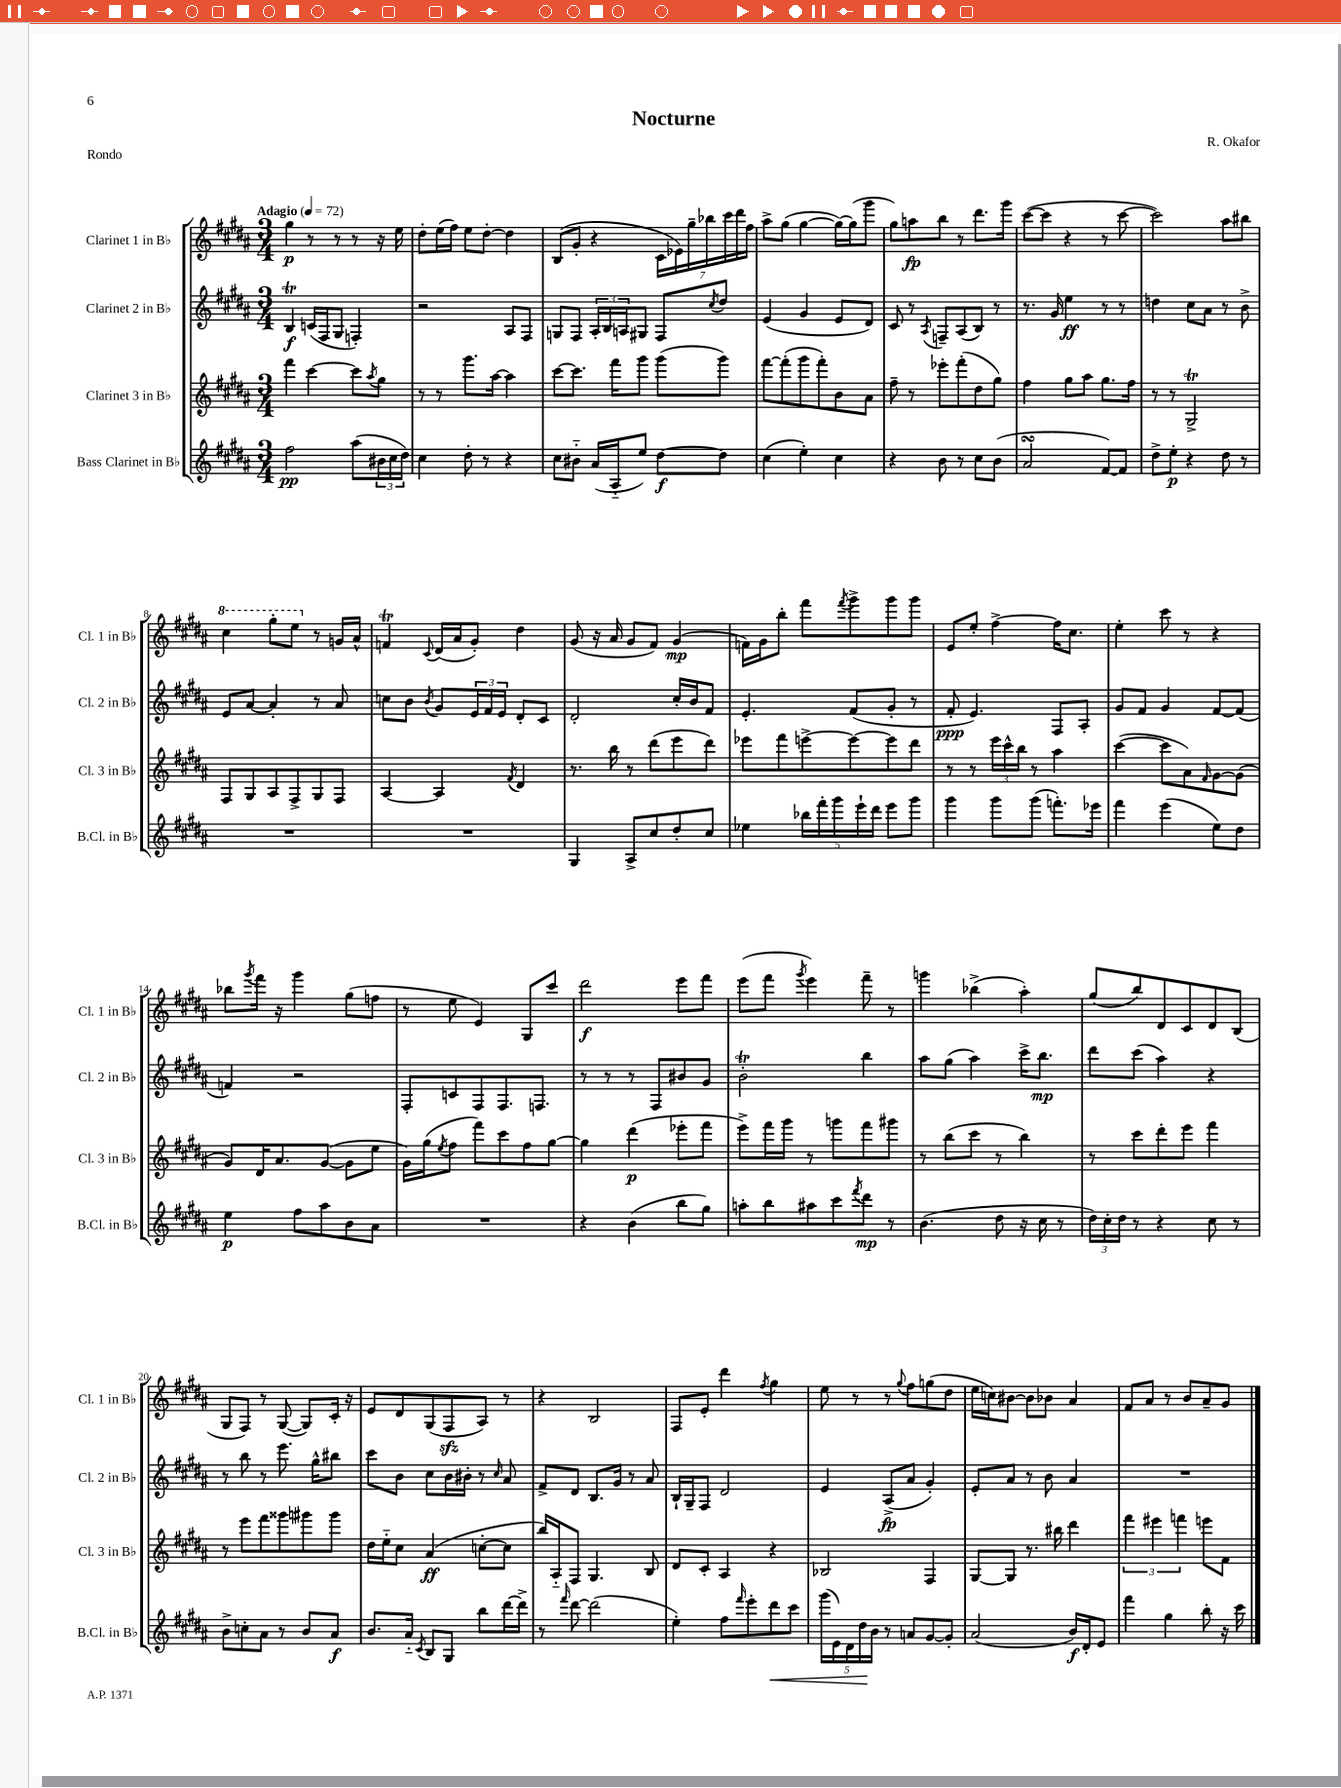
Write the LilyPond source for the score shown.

\header { title = "Nocturne" composer = "R. Okafor" piece = "Rondo" }
<<
\new StaffGroup <<
\new Staff = "s0" \with { instrumentName = "Clarinet 1 in Bb" shortInstrumentName = "Cl. 1 in Bb" } {
    \clef treble \key b \major \numericTimeSignature \time 3/4 \tempo "Adagio" 4 = 72
    gis''4\p r8 r8 r8 r16 e''16 |
    dis''8-. e''16( fis''16) e''8 dis''8~-. dis''4 |
    b8( gis'8-. r4 \tuplet 7/4 { cis'16 ees'16) gis''16-- bes''16 cis'''16 dis'''16 fis''16 } |
    ais''8-> gis''8( gis''4~ gis''16~) gis''16( gis'''8 |
    gis''8) a''8\fp b''8 r8 dis'''8. gis'''16 |
    cis'''8~( cis'''8 r4 r8 cis'''8~ |
    cis'''2) ais''8 bis''8 |
    \ottava #1 cis'''4 gis'''8-. e'''8 \ottava #0 r8 g'16 ais'16-^ |
    f'4\trill \appoggiatura { cis'8 } dis'16( ais'16 gis'8-.) dis''4 |
    gis'8( r16 ais'16 gis'8 fis'8) gis'4\mp( |
    f'16) gis'16 b''8-. fis'''8 \acciaccatura { fis'''8 } gis'''8-> gis'''8 gis'''8 |
    e'8 e''8-. fis''4~-> fis''16 cis''8. |
    e''4-. cis'''8 r8 r4 |
    bes''8 \acciaccatura { gis'''8 } fis'''16 r16 gis'''4 gis''8( f''8 |
    r8 e''8 e'4) gis8 cis'''8 |
    dis'''2\f e'''8 fis'''8 |
    e'''8( fis'''8 \acciaccatura { gis'''8 } e'''4) fis'''8-- r8 |
    g'''4 bes''4->( ais''4-.) |
    gis''8( b''8) dis'8 cis'8 dis'8 b8( |
    gis8 fis8) r8 gis8~( gis8) cis'16-. r16 |
    e'8 dis'8 gis8( fis8\sfz ais8) r8 |
    r4 b2 |
    fis8 e'8-. dis'''4 \acciaccatura { fis''8 } gis''4 |
    e''8 r8 r8 \appoggiatura { gis''8 } fis''8 g''8( dis''8 |
    e''16 c''16) bis'8~ bis'8 bes'8 ais'4 |
    fis'8 ais'8 r8 b'8 ais'8-- gis'8 \bar "|." |
}
\new Staff = "s1" \with { instrumentName = "Clarinet 2 in Bb" shortInstrumentName = "Cl. 2 in Bb" } {
    \clef treble \key b \major \numericTimeSignature \time 3/4
    b4\trill\f c'16( fis16 gis8 f4-.) |
    r2 ais8 fis8 |
    g8 fis8 \tuplet 3/2 { ais16-. b16 a16 } gis8 fis8 \acciaccatura { cis''8 } dis''8 |
    e'4( gis'4 e'8 dis'8) |
    cis'8 r8 \acciaccatura { ais8 } f8-- ais8( b8) r8 |
    r8. gis'16 e''4\ff r8 r8 |
    d''4 cis''8 ais'8 r8 b'8-> |
    e'8 ais'8~ ais'4-. r8 ais'8 |
    c''8 b'8 \acciaccatura { b'8 } gis'8 \tuplet 3/2 { e'16 fis'16 e'16 } dis'8-. cis'8 |
    dis'2-. cis''16-. b'16 fis'8 |
    e'4.-. fis'8( gis'8-. r8 |
    fis'8-.\ppp e'4.) fis8 ais8-. |
    gis'8 fis'8 gis'4 fis'8~ fis'8( |
    f'4) r2 |
    fis8-. c'8 fis8 fis8. f8. |
    r8 r8 r8 fis8 bis'8 gis'8 |
    b'2-.\trill b''4 |
    ais''8 gis''8( ais''4) cis'''16-> b''8.\mp |
    dis'''8 cis'''8( ais''4) r4 |
    r8 b''8 r8 e'''8. gis''16-^ bis''8 |
    cis'''8 b'8 cis''8 b'16 bis'16-. r8 \grace { cis''16 } ais'8 |
    fis'8-> dis'8 b8. gis'16 r8 ais'8 |
    b16-! gis16-- fis8 dis'2 |
    e'4 ais8->\fp( ais'8 gis'4-.) |
    e'8-. ais'8 r8 b'8 ais'4 |
    R2. \bar "|." |
}
\new Staff = "s2" \with { instrumentName = "Clarinet 3 in Bb" shortInstrumentName = "Cl. 3 in Bb" } {
    \clef treble \key b \major \numericTimeSignature \time 3/4
    fis'''4 cis'''4~ cis'''8 \acciaccatura { ais''8 } gis''8 |
    r8 r8 gis'''8. ais''16~ ais''4 |
    cis'''8~ cis'''8. fis'''16 gis'''8 gis'''8( gis'''8) |
    fis'''8~ fis'''8-.( gis'''8 fis'''8-.) b'8 ais'8 |
    fis''8-- r8 ees'''8-. fis'''8-.( dis''8 gis''8) |
    fis''4 gis''8 ais''8 gis''8. fis''16 |
    r8 r8 gis2->\trill |
    fis8 gis8 ais8 fis8-> gis8 fis8 |
    ais4~ ais4 \acciaccatura { fis'8 } dis'4 |
    r8. b''16 r8 dis'''8( e'''8 dis'''8) |
    ees'''8 fis'''8 e'''8~-> e'''8~ e'''8 dis'''8 |
    r8 r8 \tuplet 3/2 { e'''16 cis'''16-^ b''16 } r8 ais''4 |
    cis'''4~( cis'''8 ais'8) \grace { fis'16 } gis'8~ gis'8( |
    gis'8) dis'16 ais'8. gis'8~( gis'8 e''8 |
    gis'16) gis''16( \acciaccatura { e''8 } fis''8 fis'''8) cis'''8 fis''8 gis''8~ |
    gis''4 dis'''4\p( ees'''8-. fis'''8 |
    e'''8->) fis'''16 gis'''16 r8 g'''8 fis'''8 gis'''8 |
    r8 b''8( cis'''8 r8 b''4) |
    r8 cis'''8 dis'''8-. e'''8 fis'''4 |
    r8 e'''8 fis'''8 gisis'''8 gis'''8 gis'''8 |
    dis''16 e''16-_ cis''8 ais'4\ff( c''8~-. c''8 |
    b''16) ais16-_ fis8 gis4. b8 |
    dis'8 cis'8-. ais4 r4 |
    bes2 fis4 |
    gis8~ gis8 r8. bis''16 dis'''4 |
    \tuplet 3/2 { fis'''4 eis'''4 f'''4 } e'''8 fis'8 \bar "|." |
}
\new Staff = "s3" \with { instrumentName = "Bass Clarinet in Bb" shortInstrumentName = "B.Cl. in Bb" } {
    \clef treble \key b \major \numericTimeSignature \time 3/4
    fis''2\pp ais''8( \tuplet 3/2 { bis'16 cis''16 dis''16) } |
    cis''4 dis''8-. r8 r4 |
    cis''8 bis'8-_ ais'16( ais16-_ e''8) dis''8~\f dis''8 |
    cis''4( e''4-.) cis''4 |
    r4 b'8 r8 cis''8 b'8( |
    ais'2\turn fis'8~) fis'8 |
    dis''8-> e''8-.\p r4 dis''8 r8 |
    R2. |
    R2. |
    gis4 ais8-> cis''8 dis''8-. cis''8 |
    ees''4 \tuplet 5/4 { bes''16 fis'''16-. gis'''16 e'''16-! dis'''16 } e'''8 gis'''8 |
    gis'''4 gis'''8 gis'''8( f'''8.-.) ees'''16 |
    fis'''4 e'''4( e''8) dis''8 |
    e''4\p fis''8 ais''8 b'8 ais'8 |
    R2. |
    r4 b'4( b''8 gis''8) |
    a''8-. b''8 ais''8 cis'''8 \acciaccatura { fis'''8 } dis'''8\mp r8 |
    b'4.( dis''8 r16 cis''16 r8 |
    \tuplet 3/2 { dis''16) cis''16-. dis''16 } r8 r4 cis''8 r8 |
    b'8-> c''8-. ais'8 r8 b'8 ais'8\f |
    b'8. ais'16-_ \acciaccatura { cis'8 } b8 gis8 b''8 dis'''16~ dis'''16-> |
    r8 \grace { fis'''16 } dis'''8~ dis'''2( |
    e''4-.) fis''8 \grace { fis'''16 } e'''8-. dis'''8\< cis'''8 |
    \tuplet 5/4 { gis'''16( e'16) dis'16 dis''16\! b'16 } r8 a'8 gis'8~ gis'8-. |
    ais'2( b'16\f) dis'16-. e'8 |
    fis'''4 gis''4 b''8-. r16 cis'''16 \bar "|." |
}
>>
>>
